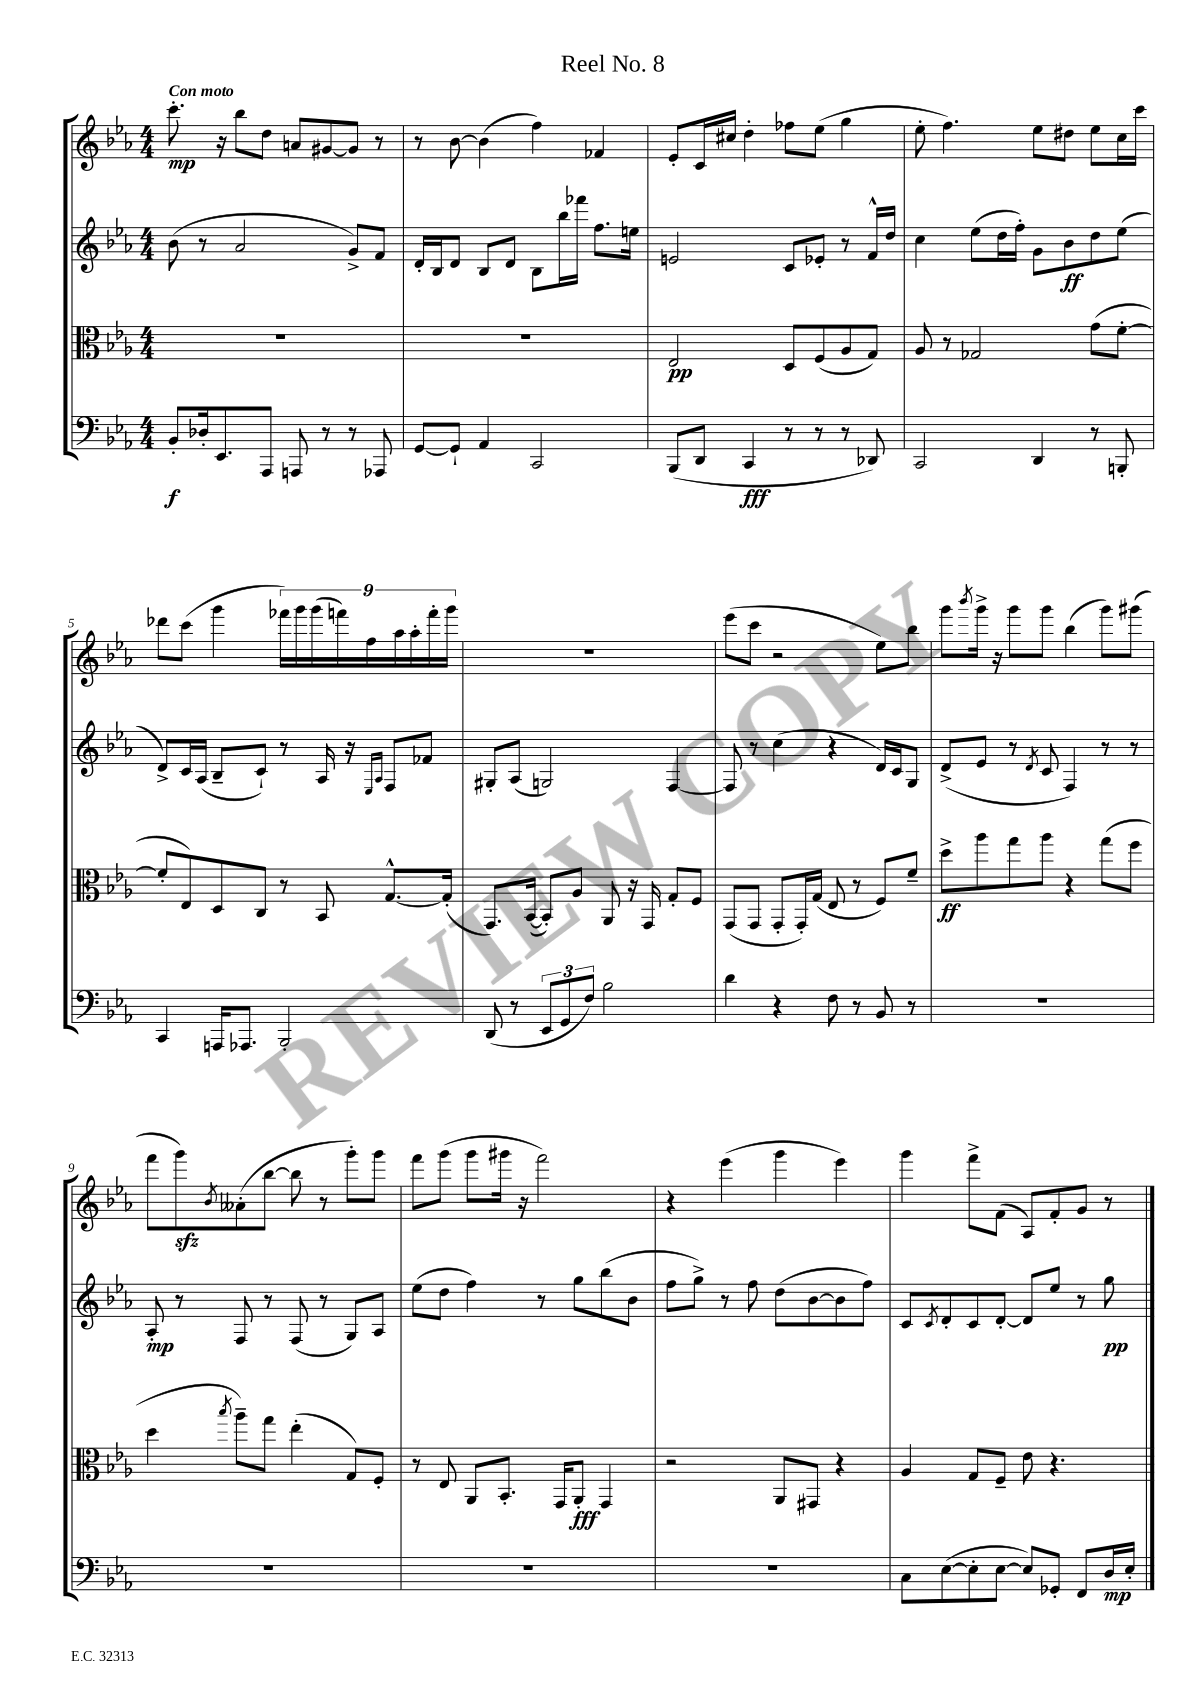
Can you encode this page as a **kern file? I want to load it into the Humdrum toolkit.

**kern	**kern	**kern	**kern
*staff4	*staff3	*staff2	*staff1
*clefF4	*clefC3	*clefG2	*clefG2
*k[b-e-a-]	*k[b-e-a-]	*k[b-e-a-]	*k[b-e-a-]
*M4/4	*M4/4	*M4/4	*M4/4
8BB-'/L	1r	(8b-\	8.ccc'\
16D-'/k	.	8r	.
8.EE-/	.	.	16r
.	.	2a-/	8bb-\L
8AAA-/J	.	.	8dd\J
8AAA/	.	.	8a/L
8r	.	.	[8g#/
8r	.	8g^/L)	8g#/]J
8AAA-/	.	8f/J	8r
=	=	=	=
[8GG/L	1r	16d'/LL	8r
.	.	16B-/J	.
8GG`/]J	.	8d/J	[8b-\
4AA-/	.	8B-/L	(4b-\]
.	.	8d/J	.
2CC/	.	8B-\L	4ff\)
.	.	16bb-\L	.
.	.	16fff-\JJ	.
.	.	8.ff\L	4f-/
.	.	16ee\Jk	.
=	=	=	=
(8BBB-/L	2E-/	2e/	8e-'/L
8DD/J	.	.	16c/L
.	.	.	16cc#/JJ
4CC/	.	.	4dd'\
8r	8D/L	8c/L	8ff-\L
8r	(8F/	8e-'/J	(8ee-\J
8r	8A-/	8r	4gg\
8DD-/)	8G/J)	16f^^/LL	.
.	.	16dd/JJ	.
=	=	=	=
2CC/	8A-/	4cc\	8ee-'\
.	8r	.	4.ff\)
.	2G-/	(8ee-\L	.
.	.	16dd\L	.
.	.	16ff'\JJ)	.
4DD/	.	8g\L	8ee-\L
.	.	8b-\	8dd#\J
8r	(8g\L	8dd\	8ee-\L
8BBB'/	[8f'\J	(8ee-\J	16cc\L
.	.	.	16ccc\JJ
=	=	=	=
4CC/	8f'/]L	8d^/L)	8ddd-\L
.	8E-/)	16c/L	(8ccc\J
.	.	(16A-/JJ	.
16AAA/LK	8D/	8B-~/L	4ggg\
8.AAA-/J	.	.	.
.	8C/J	8c`/J)	.
2BBB-'/	8r	8r	18fff-\LL)
.	.	.	18ggg\
.	.	.	(18ggg\
.	8BB-/	16A-/	.
.	.	.	18fff\)
.	.	16r	.
.	.	.	18ff\
.	.	16qqE-/LL	.
.	.	16qqA-/JJ	.
.	[8.G^^/L	8F/L	.
.	.	.	18aa-\
.	.	.	18aa-'\
.	.	8f-/J	.
.	.	.	18fff'\
.	(16G'/]Jk	.	.
.	.	.	18ggg\JJ
=	=	=	=
(8DD/	8.GG/L)	8G#'/L	1r
8r	.	(8A-/J	.
.	([16BB-/Jk	.	.
12EE-/L	8BB-'/]L)	2G/)	.
12GG/	.	.	.
.	8A-/J	.	.
12F/J)	.	.	.
2B-\	8AA-/	.	.
.	16r	.	.
.	16GG/	.	.
.	8G'/L	[4F/	.
.	8F/J	.	.
=	=	=	=
4d\	(8GG/L	8F/]	(8eee-\L
.	8GG/J	8r	8ccc\J
4r	8GG'/L	(4cc\	2r
.	16GG'/L)	.	.
.	(16G/JJ	.	.
8F\	8E-/	4r	.
8r	8r	.	.
8BB-/	8F/L)	16d/LL)	8ee-\L)
.	.	16c/J	.
8r	8f~/J	8G/J	8bb-\J
=	=	=	=
1r	8dd^\L	(8d^/L	8ggg\L
.	.	.	8qbbb-/
.	8aa-\	8e-/J	16ggg^\Jk
.	.	.	16r
.	8gg\	8r	8ggg\L
.	.	8qd/	.
.	8aa-\J	8c/	8ggg\J
.	4r	4F/)	(4bb-\
.	(8gg\L	8r	8ggg\L)
.	8ff\J	8r	(8ggg#\J
=	=	=	=
1r	4dd\	8A-'/	8fff\L
.	.	8r	8ggg\)
.	8qbb-/	.	8qb-/
.	8aa-~\L)	8F/	(8a--'\
.	8gg\J	8r	[8bb-\J
.	(4ee-'\	(8F/	8bb-\]
.	.	8r	8r
.	8G/L)	8G/L)	8ggg'\L)
.	8F'/J	8A-/J	8ggg\J
=	=	=	=
1r	8r	(8ee-\L	8fff\L
.	8E-/	8dd\J	(8ggg\J
.	8AA-/L	4ff\)	8ggg\L
.	8.BB-'/J	.	16ggg#\Jk
.	.	.	16r
.	.	8r	2fff\)
.	16GG/LK	.	.
.	8AA-'/J	8gg\L	.
.	4GG/	(8bb-\	.
.	.	8b-\J	.
=	=	=	=
1r	2r	8ff\L	4r
.	.	8gg^\J)	.
.	.	8r	(4eee-\
.	.	8ff\	.
.	8AA-/L	(8dd\L	4ggg\
.	8GG#/J	[8b-\	.
.	4r	8b-\]	4eee-\)
.	.	8ff\J)	.
=	=	=	=
8C\L	4A-/	8c/L	4ggg\
.	.	8qc/	.
([8E-\	.	8d'/	.
8E-'\]	8G/L	8c/	8fff^\L
[8E-\J	8F~/J	[8d'/J	(8f\J
8E-/]L)	8e-\	8d/]L	8A-/L)
8GG-'/J	4.r	8ee-/J	8f'/
8FF/L	.	8r	8g/J
16D/L	.	8gg\	8r
16E-'/JJ	.	.	.
==	==	==	==
*-	*-	*-	*-
